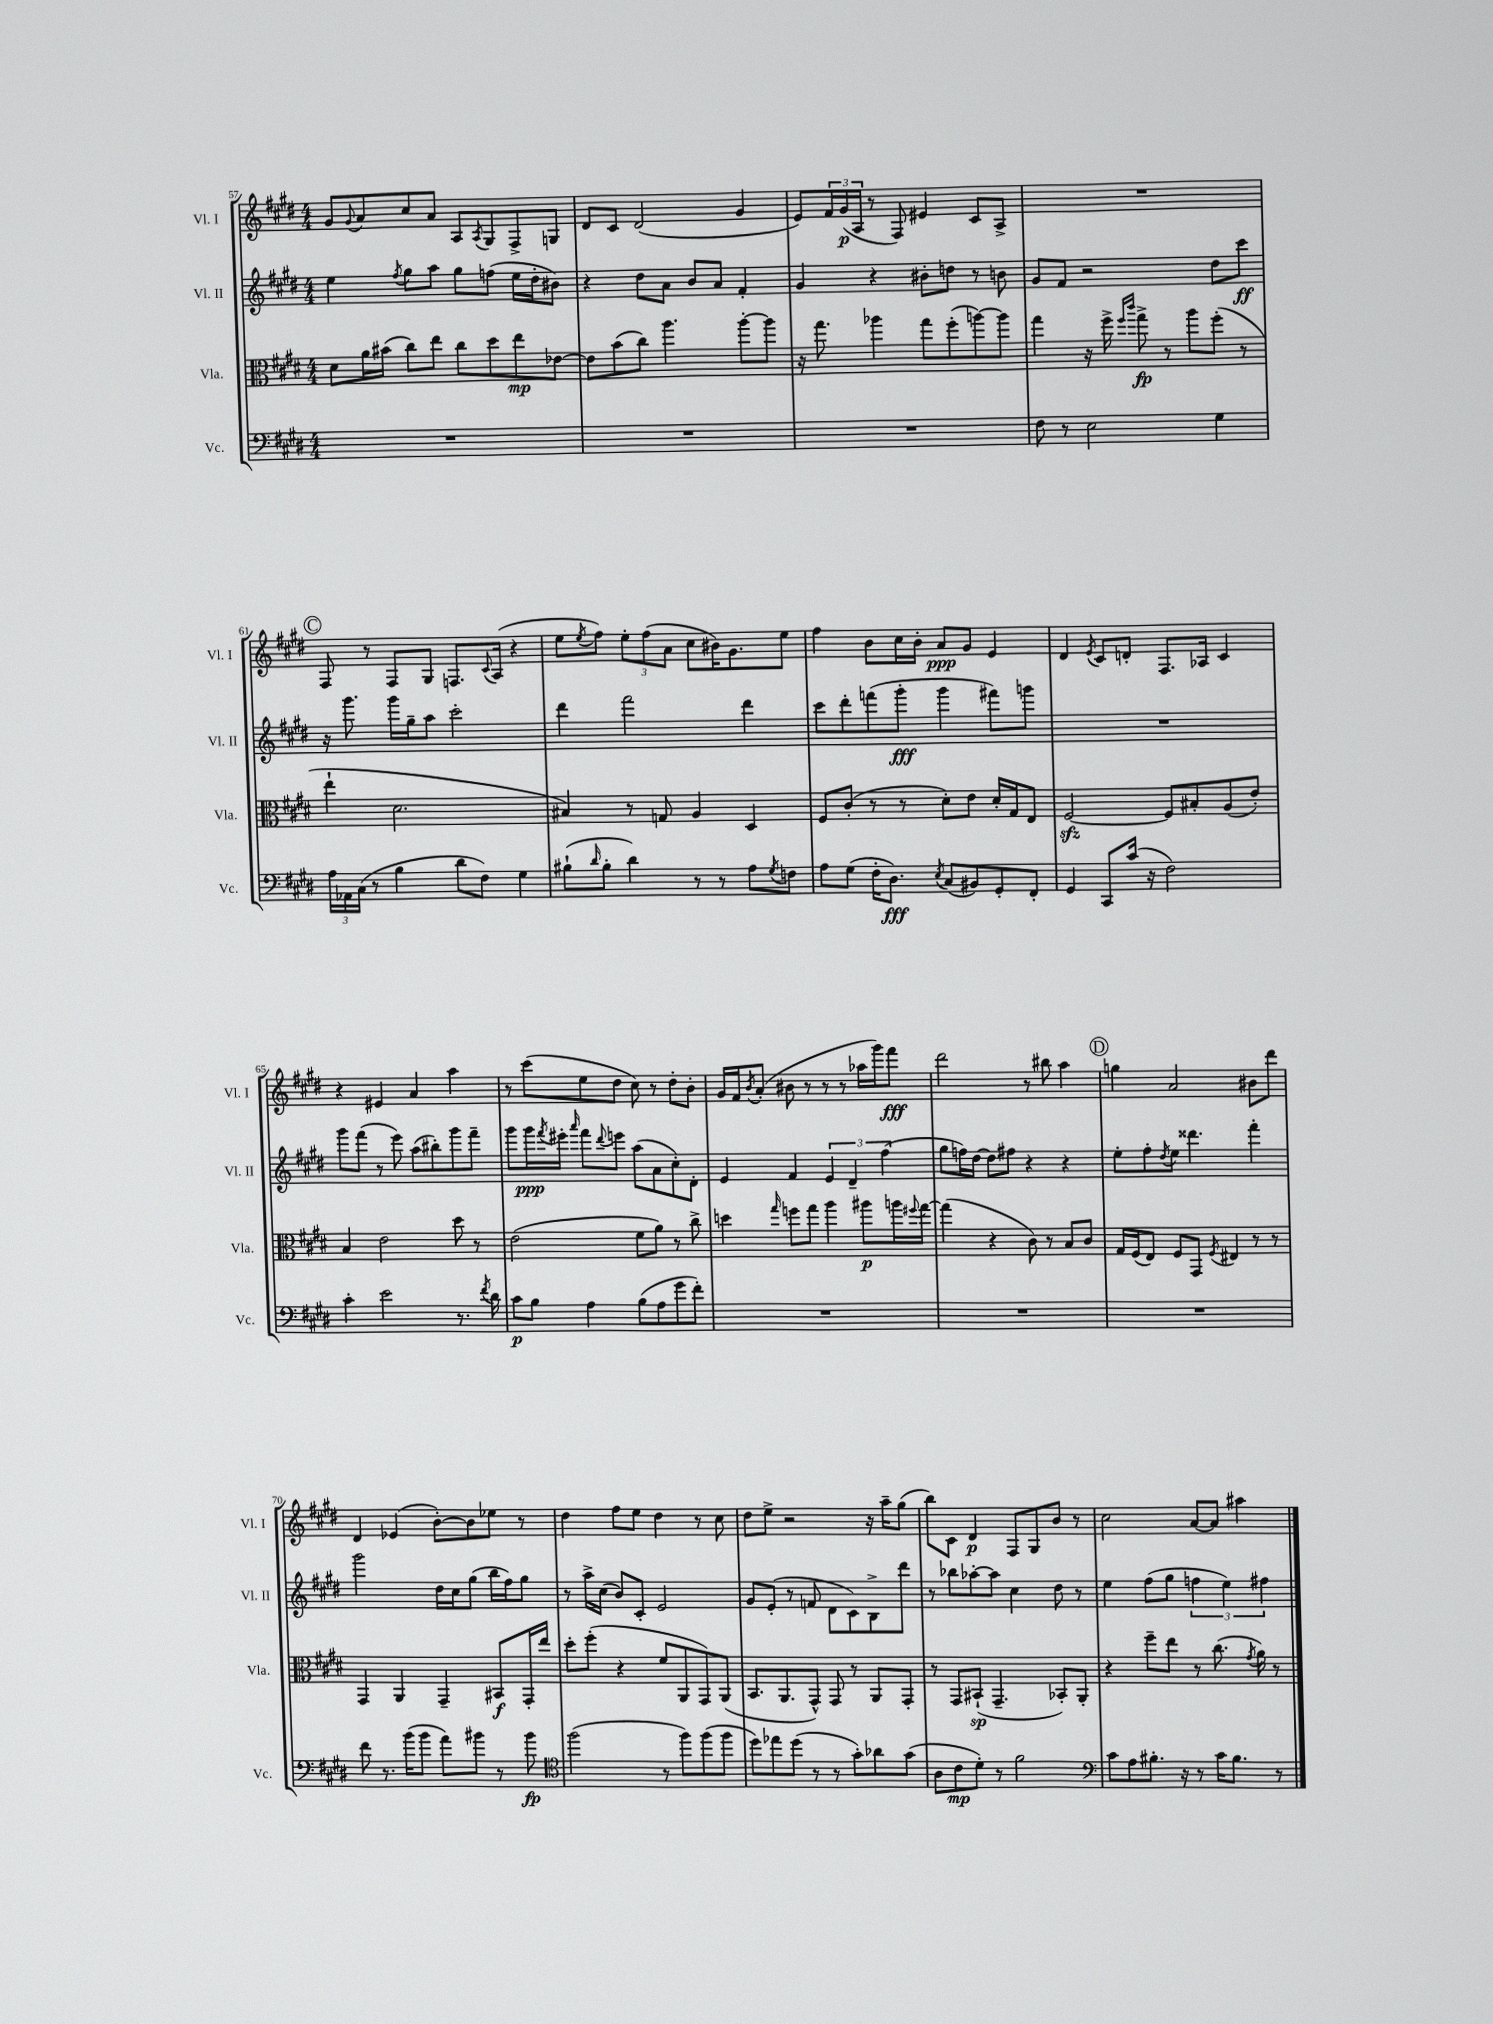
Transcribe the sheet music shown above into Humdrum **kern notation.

**kern	**dynam	**kern	**dynam	**kern	**dynam	**kern	**dynam
*part4	*part4	*part3	*part3	*part2	*part2	*part1	*part1
*staff4	*staff4	*staff3	*staff3	*staff2	*staff2	*staff1	*staff1
*I"Vc.	*	*I"Vla.	*	*I"Vl. II	*	*I"Vl. I	*
*I'Vc.	*	*I'Vla.	*	*I'Vl. II	*	*I'Vl. I	*
*clefF4	*	*clefC3	*	*clefG2	*	*clefG2	*
*k[f#c#g#d#]	*	*k[f#c#g#d#]	*	*k[f#c#g#d#]	*	*k[f#c#g#d#]	*
*M4/4	*	*M4/4	*	*M4/4	*	*M4/4	*
=57	=57	=57	=57	=57	=57	=57	=57
1r	.	8d#\L	.	4ee\	.	8g#/L	.
.	.	.	.	.	.	8qqg#/	.
.	.	16a\L	.	.	.	8a/	.
.	.	(16b#X\JJ	.	.	.	.	.
.	.	.	.	8qff#/	.	.	.
.	.	8cc#\L)	.	8gg#\L	.	8cc#/	.
.	.	8ee\J	.	8aa\J	.	8a/J	.
.	.	8cc#\L	.	8gg#\L	.	8A/L	.
.	.	.	.	.	.	8qA/	.
.	.	8dd#\	.	(8ffn\J	.	8G#/	.
.	.	8ee\	mp	16ee\LL	.	8F#^/	.
.	.	.	.	16dd#'\J	.	.	.
.	.	[8e-X\J	.	8b#X\J)	.	8Gn/J	.
=58	=58	=58	=58	=58	=58	=58	=58
1r	.	8e-\L]	.	4r	.	8d#/L	.
.	.	(8b\	.	.	.	8c#/J	.
.	.	8cc#\J)	.	8dd#\L	.	(2d#/	.
.	.	4.aa\	.	8a\J	.	.	.
.	.	.	.	8b/L	.	.	.
.	.	.	.	8a/J	.	.	.
.	.	[8aa'\L	.	4f#'/	.	4g#/	.
.	.	8aa\J]	.	.	.	.	.
=59	=59	=59	=59	=59	=59	=59	=59
1r	.	16r	.	4g#/	.	8e/L)	.
.	.	8.gg#\	.	.	.	.	.
.	.	.	.	.	.	24f#/L	.
.	.	.	.	.	.	(24g#/	p
.	.	.	.	.	.	24A/JJ	.
.	.	4aa-X\	.	4r	.	8r	.
.	.	.	.	.	.	8F#/)	.
.	.	8gg#\L	.	8b#X'\L	.	4e#X/	.
.	.	(8ff#'\	.	8ddn\J	.	.	.
.	.	[8aan\)	.	8r	.	8c#/L	.
.	.	8aa\J]	.	8bn\	.	8A^/J	.
=60	=60	=60	=60	=60	=60	=60	=60
8F#\	.	4gg#\	.	8g#/L	.	1r	.
8r	.	.	.	8f#/J	.	.	.
2E\	.	16r	.	2r	.	.	.
.	.	16ff#^\	.	.	.	.	.
.	.	16qqff#/LL	.	.	.	.	.
.	.	16qqccc#/JJ	.	.	.	.	.
.	.	8gg#^\	fp	.	.	.	.
.	.	8r	.	.	.	.	.
.	.	8aa\L	.	.	.	.	.
4G#\	.	(8ff#'\J	.	8dd#\L	.	.	.
.	.	8r	.	8ccc#\J	ff	.	.
!!LO:LB:g=z
!!LO:REH:place=s1:t=C
=61	=61	=61	=61	=61	=61	=61	=61
24A\LL	.	4ee`\	.	16r	.	8F#/	.
24AA-X\	.	.	.	.	.	.	.
.	.	.	.	8.ggg#\	.	.	.
(24C#\JJ	.	.	.	.	.	.	.
8r	.	.	.	.	.	8r	.
4B\	.	2.d#\	.	16ggg#\LL	.	8F#/L	.
.	.	.	.	16gg#~\J	.	.	.
.	.	.	.	8aa\J	.	8G#/J	.
8d#\L	.	.	.	2ccc#'\	.	8.Fn/L	.
8F#\J)	.	.	.	.	.	.	.
.	.	.	.	.	.	8qqc#/	.
.	.	.	.	.	.	(16A/Jk	.
4G#\	.	.	.	.	.	4r	.
=62	=62	=62	=62	=62	=62	=62	=62
(8B#X`\L	.	4B#X/)	.	4ddd#\	.	8ee\L	.
16qqd#/	.	.	.	.	.	8qee/	.
8B#'\J	.	.	.	.	.	8ff#\J)	.
4d#\)	.	8r	.	2fff#\	.	12ee'\L	.
.	.	.	.	.	.	(12ff#\	.
.	.	8Gn/	.	.	.	.	.
.	.	.	.	.	.	12a\J	.
8r	.	4A/	.	.	.	8cc#\L	.
8r	.	.	.	.	.	16b#X\K)	.
.	.	.	.	.	.	8.g#\	.
8A\L	.	4D#/	.	4ddd#\	.	.	.
8qG#/	.	.	.	.	.	.	.
8Fn\J	.	.	.	.	.	8ee\J	.
=63	=63	=63	=63	=63	=63	=63	=63
8A\L	.	8F#/L	.	8ccc#\L	.	4ff#\	.
(8G#\J	.	(8c#'/J	.	8ddd#'\	.	.	.
16F#'\KL	.	8r	.	(8fffn\	.	8b\L	.
8.D#\J)	fff	.	.	.	.	.	.
.	.	8r	.	8ggg#'\J	fff	16cc#\L	.
.	.	.	.	.	.	16b'\JJ	.
8qE/	.	.	.	.	.	.	.
(8C#/L	.	8d#'\L)	.	4ggg#\	.	8a/L	ppp
8BB#X/)	.	8e\J	.	.	.	8g#/J	.
8GG#'/	.	16d#'/LL	.	8fff#X\L)	.	4e/	.
.	.	16G#/J	.	.	.	.	.
8FF#'/J	.	8E/J	.	8gggn\J	.	.	.
=64	=64	=64	=64	=64	=64	=64	=64
4GG#/	.	[2F#zz/	.	1r	.	4d#/	.
.	.	.	.	.	.	8qe/	.
8CC#/L	.	.	.	.	.	8c#/L	.
(16c#/Jk	.	.	.	.	.	8dn'/J	.
16r	.	.	.	.	.	.	.
2F#\)	.	8F#/L]	.	.	.	8.F#/L	.
.	.	8B#X'/	.	.	.	.	.
.	.	.	.	.	.	16A-X/Jk	.
.	.	(8A/	.	.	.	4c#/	.
.	.	8e'/J)	.	.	.	.	.
!!LO:LB:g=z
=65	=65	=65	=65	=65	=65	=65	=65
4c#'\	.	4B/	.	8ggg#\L	.	4r	.
.	.	.	.	(8fff#\J	.	.	.
2e\	.	2e\	.	8r	.	4e#X/	.
.	.	.	.	8eee\)	.	.	.
.	.	.	.	(8aa\L	.	4a/	.
.	.	.	.	8bb#X'\)	.	.	.
8.r	.	8dd#\	.	8ggg#\	.	4aa\	.
.	.	8r	.	8fff#~\J	.	.	.
8qf#/	.	.	.	.	.	.	.
16d#\	.	.	.	.	.	.	.
=66	=66	=66	=66	=66	=66	=66	=66
8c#\L	p	(2e\	.	8ggg#\L	.	8r	.
8B\J	.	.	.	16ggg#\L	ppp	(8ccc#\L	.
.	.	.	.	8qfff#/	.	.	.
.	.	.	.	16eee#X'\JJ	.	.	.
.	.	.	.	16qqaaa/	.	.	.
4A\	.	.	.	8fff#\L	.	8ee\	.
.	.	.	.	8qqddd#/	.	.	.
.	.	.	.	8eeen\J	.	8dd#\J	.
(8B\L	.	8f#\L	.	(8aa\L	.	8cc#\)	.
8A\	.	8a\J)	.	8a\	.	8r	.
8g#\	.	8r	.	8cc#'\)	.	8dd#'\L	.
8f#'\J)	.	8cc#^\	.	8d#'\J	.	8b'\J	.
=67	=67	=67	=67	=67	=67	=67	=67
1r	.	4ddn\	.	4e/	.	16g#/LL	.
.	.	.	.	.	.	16f#/J	.
.	.	.	.	.	.	8qb/	.
.	.	.	.	.	.	(8a'/J	.
.	.	16qqgg#/	.	.	.	.	.
.	.	8ffn\L	.	4f#/	.	8b#X\	.
.	.	8gg#\J	.	.	.	8r	.
.	.	4aa\	.	6e/	.	8r	.
.	.	.	.	.	.	8r	.
.	.	.	.	6d#~/	.	.	.
.	.	8aa#X\L	p	.	.	16aa-X\LL	.
.	.	.	.	.	.	16ggg#\J)	.
.	.	.	.	(6ff#\	.	.	.
.	.	16aan\L	.	.	.	8fff#\J	fff
.	.	8qqff#X/	.	.	.	.	.
.	.	[16gg#\JJ	.	.	.	.	.
=68	=68	=68	=68	=68	=68	=68	=68
1r	.	(4gg#\]	.	8gg#\L	.	2ddd#\	.
.	.	.	.	16ffn\L)	.	.	.
.	.	.	.	[16dd#\JJ	.	.	.
.	.	4r	.	8dd#\L]	.	.	.
.	.	.	.	8ff#X\J	.	.	.
.	.	8c#\)	.	4r	.	8r	.
.	.	8r	.	.	.	8bb#X\	.
.	.	8B/L	.	4r	.	4aa\	.
.	.	8c#/J	.	.	.	.	.
!!LO:REH:place=s1:t=D
=69	=69	=69	=69	=69	=69	=69	=69
1r	.	16G#/LL	.	8ee'\L	.	4ggn\	.
.	.	(16F#/J	.	.	.	.	.
.	.	8E/J)	.	8ff#'\	.	.	.
.	.	.	.	8qdd#/	.	.	.
.	.	8F#/L	.	8ee\J	.	2a/	.
.	.	8GG#/J	.	4.ddd##X\	.	.	.
.	.	8qF#/	.	.	.	.	.
.	.	4E#X/	.	.	.	.	.
.	.	8r	.	4fff#'\	.	8b#X\L	.
.	.	8r	.	.	.	8ddd#\J	.
!!LO:LB:g=z
=70	=70	=70	=70	=70	=70	=70	=70
8f#\	.	4GG#/	.	2ggg#\	.	4d#/	.
8.r	.	.	.	.	.	.	.
.	.	4AA/	.	.	.	(4e-X/	.
(16b\KL	.	.	.	.	.	.	.
8b\J	.	.	.	.	.	.	.
8a\L)	.	4GG#~/	.	16dd#\LL	.	[8b'\L)	.
.	.	.	.	16cc#\J	.	.	.
8b#X\J	.	.	.	(8gg#\J	.	8b\]	.
8r	.	8BB#X/L	f	16bb\LL	.	8ee-X\J	.
.	.	.	.	16ff#\J)	.	.	.
8b#\	fp	16GG#'/L	.	8gg#\J	.	8r	.
.	.	16ee/JJ	.	.	.	.	.
=71	=71	=71	=71	=71	=71	=71	=71
*clefC4	*	*	*	*	*	*	*
(2ff#\	.	8dd#'\L	.	8r	.	4dd#\	.
.	.	(8ff#'\J	.	16aa^\LL	.	.	.
.	.	.	.	(16cc#\JJ	.	.	.
.	.	4r	.	8b/L)	.	8ff#\L	.
.	.	.	.	8c#'/J	.	8ee\J	.
8r	.	8f#/L	.	2e/	.	4dd#\	.
8ff#\L)	.	8AA/	.	.	.	.	.
(8ff#\	.	8GG#/)	.	.	.	8r	.
8ff#\J	.	(8AA/J	.	.	.	8cc#\	.
=72	=72	=72	=72	=72	=72	=72	=72
8dd#\L)	.	8.BB/L	.	8g#/L	.	8dd#\L	.
8ee-X\	.	.	.	(8e'/J	.	8ee^\J	.
.	.	8.AA/	.	.	.	.	.
(8dd#\J	.	.	.	8r	.	2r	.
8r	.	8GG#^^/J)	.	8fn/	.	.	.
8r	.	8GG#/	.	8d#\L	.	.	.
8g#'\L)	.	8r	.	8c#\)	.	.	.
8a-X\	.	8AA/L	.	8B^\	.	16r	.
.	.	.	.	.	.	16aa~\KL	.
(8g#\J	.	8GG#'/J	.	8ddd#\J	.	(8gg#\J	.
=73	=73	=73	=73	=73	=73	=73	=73
8A\L	.	8r	.	8r	.	8bb\L)	.
8c#\	mp	8GG#/L	.	8bb-X\L	.	8c#\J	.
8d#'\J)	.	(8BB#X`/J	sp	[8aa-X'\	.	4d#/	p
8r	.	4.GG#~/	.	8aa-\J]	.	.	.
2f#\	.	.	.	4cc#\	.	8F#/L	.
.	.	.	.	.	.	8G#/	.
.	.	8BB-X'/L)	.	8dd#\	.	8b/J	.
.	.	8AA'/J	.	8r	.	8r	.
=74	=74	=74	=74	=74	=74	=74	=74
*clefF4	*	*	*	*	*	*	*
8c#\L	.	4r	.	4ee\	.	2cc#\	.
8A\	.	.	.	.	.	.	.
8.B#X'\J	.	8ff#~\L	.	(8ff#\L	.	.	.
.	.	8ee\J	.	8gg#\J	.	.	.
16r	.	.	.	.	.	.	.
8r	.	8r	.	6ffn\	.	[8a/L	.
16c#\KL	.	(8.cc#\	.	.	.	8a/J]	.
.	.	.	.	6ee\)	.	.	.
8.B#\J	.	.	.	.	.	.	.
.	.	.	.	.	.	4aa#X\	.
.	.	8qg#/	.	.	.	.	.
.	.	16a\)	.	.	.	.	.
.	.	.	.	6ff#X\	.	.	.
8r	.	8r	.	.	.	.	.
==	==	==	==	==	==	==	==
*-	*-	*-	*-	*-	*-	*-	*-
